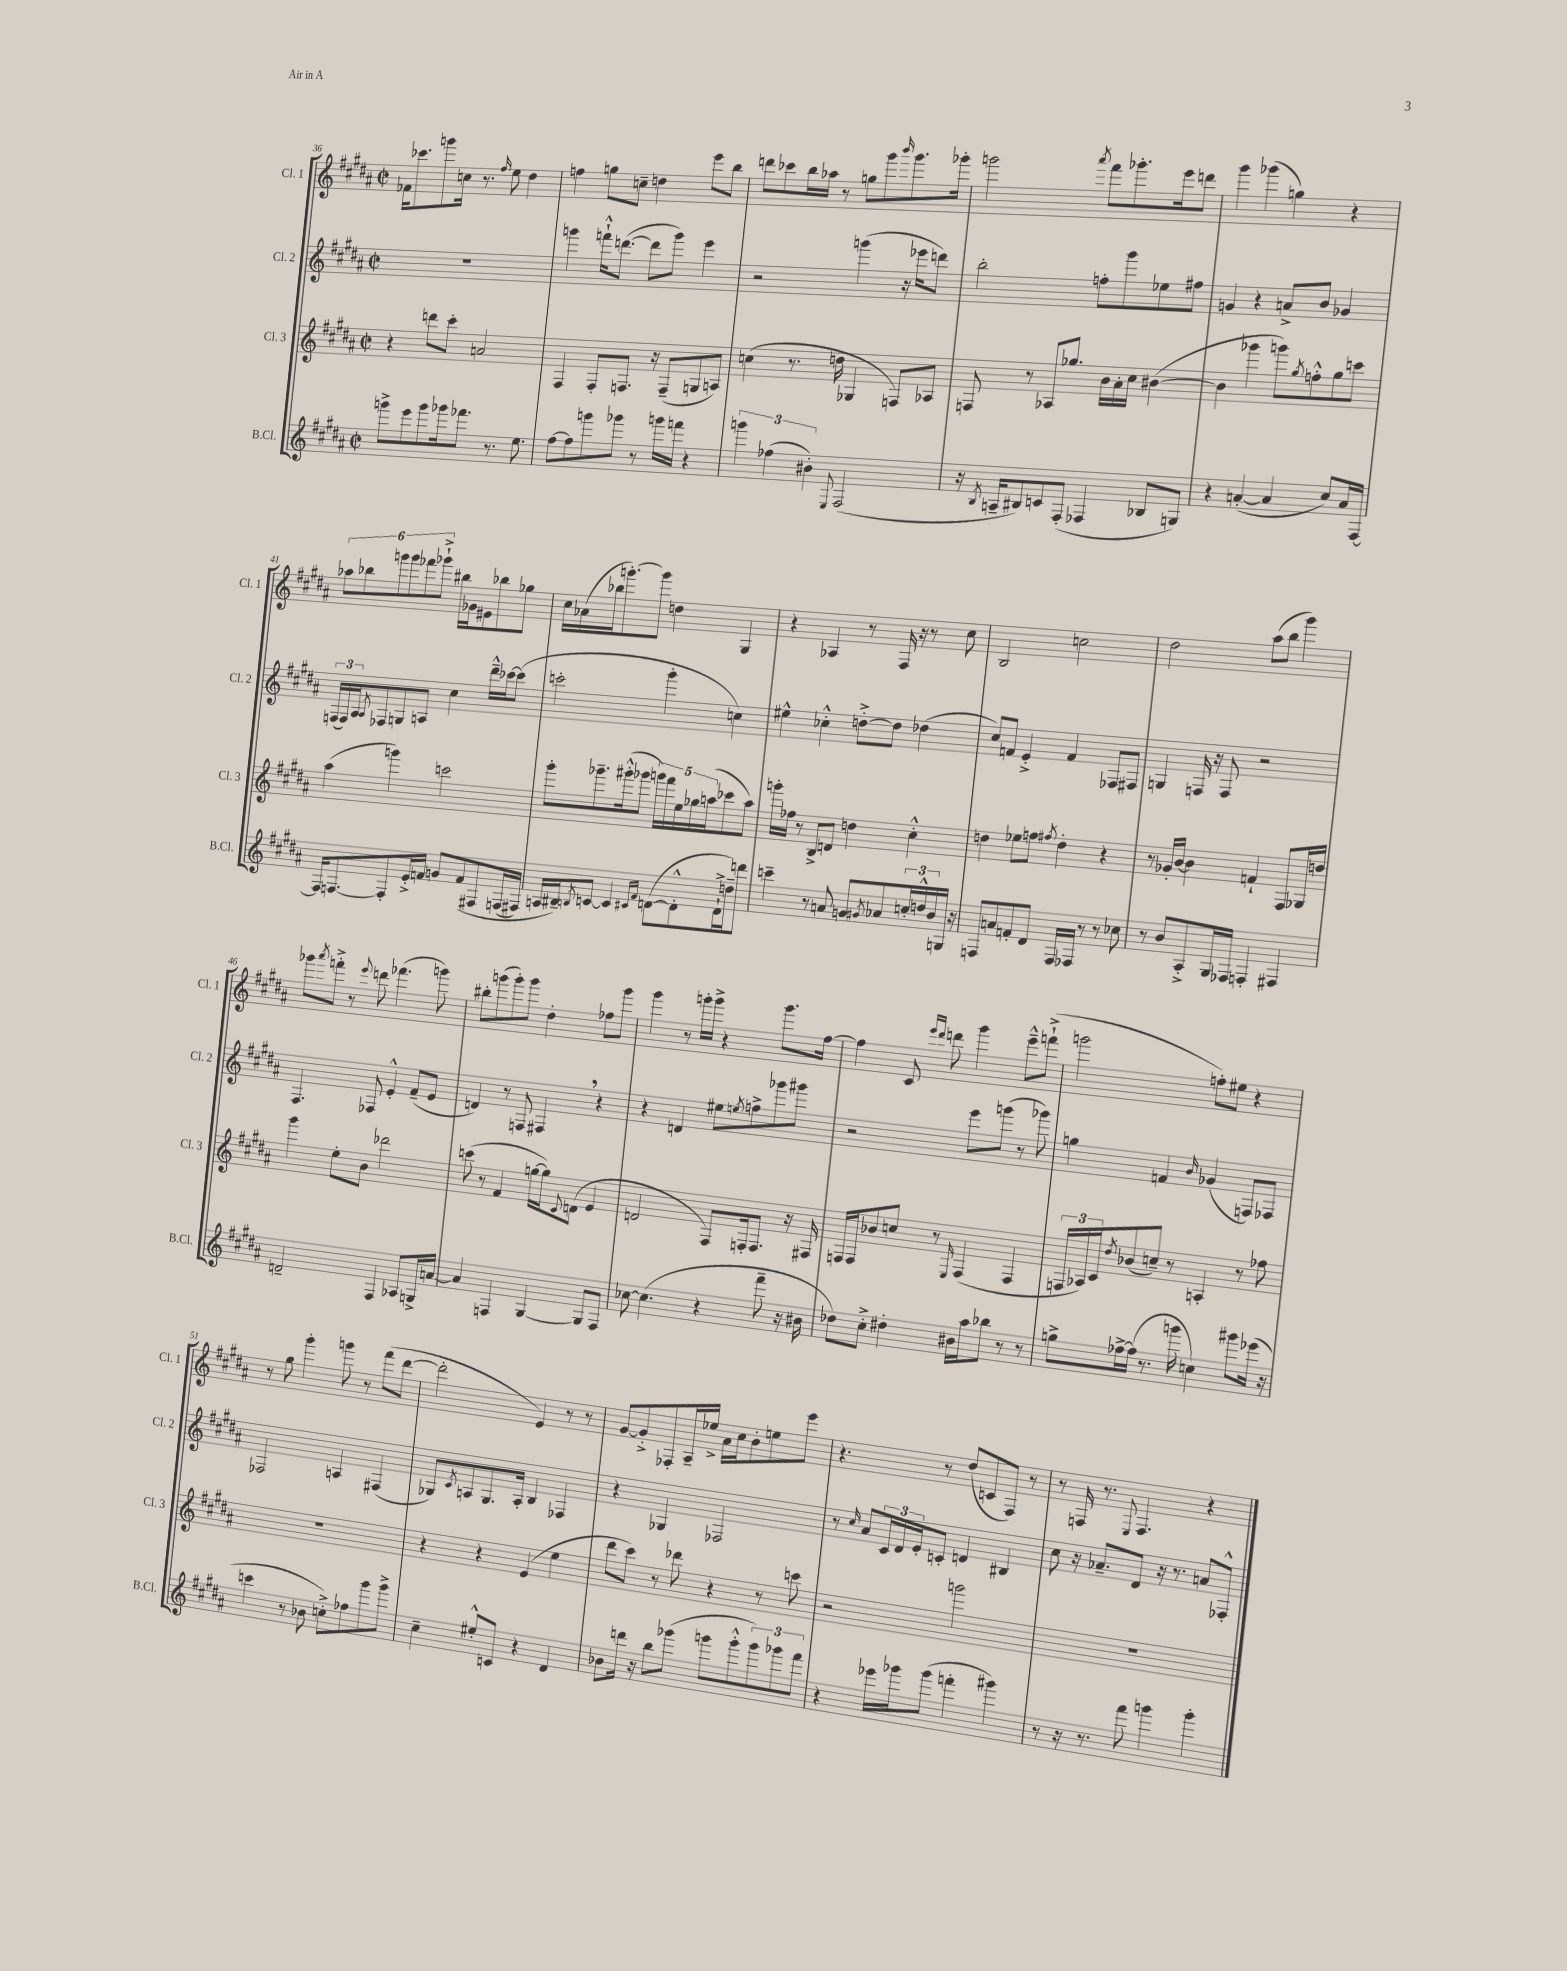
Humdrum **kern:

**kern	**kern	**kern	**kern
*staff4	*staff3	*staff2	*staff1
*clefG2	*clefG2	*clefG2	*clefG2
*k[f#c#g#d#a#]	*k[f#c#g#d#a#]	*k[f#c#g#d#a#]	*k[f#c#g#d#a#]
*M2/2	*M2/2	*M2/2	*M2/2
*met(c|)	*met(c|)	*met(c|)	*met(c|)
8ggg^\L	4r	1r	16f-\LK
.	.	.	8.ccc-\
8eee\	.	.	.
8ggg\	8ddd\L	.	8ggg\
16ggg-\k	8ccc#'\J	.	16cc\Jk
8.fff-\J	.	.	8.r
.	2a/	.	.
.	.	.	16qqff#/
8.r	.	.	8ee\
.	.	.	4dd#\
8.ee\	.	.	.
=	=	=	=
[8ff#\L	4F#/	4ggg\	4ff\
8ff#\]	.	.	.
8ggg\	8F#'/L	16fff`^^\LK	8gg\L
.	.	([8.ddd\J	.
8ggg-\J	8.F/J	.	8cc~\J
8r	.	8ddd\]L	4dd\
.	16r	.	.
16ggg\LL	(8F~/L	8ggg\J)	.
16fff\JJ	.	.	.
4r	8G/	4eee\	8eee\L
.	8A/J)	.	8bb\J
=	=	=	=
6ggg\	(4cc\	2r	8ddd\L
.	.	.	8ccc-\
(6ff-\	.	.	.
.	8.r	.	16bb\L
.	.	.	16aa-\JJ
6b#'\)	.	.	.
.	.	.	8r
.	16dd\	.	.
8qqE/	.	.	.
(2F#/	4G-/	(4ggg\	8gg\L
.	.	.	8ggg#\
.	.	.	16qqbbb/
.	8F/L)	16r	8.ggg#\
.	.	16eee-\LK	.
.	8A-/J	8ddd\J)	.
.	.	.	16ggg-'\Jk
=	=	=	=
16r	8F/	2bb'\	2ggg\
8qB/	.	.	.
16A~/LK	.	.	.
8B#/)	8r	.	.
8c/	8A-/L	.	.
(8F#'/J	8.gg-/J	.	.
.	.	.	8qaaa#/
4F-/	.	8ff'\L	8fff#\L
.	16b\LL	.	.
.	16a#'\	8ggg#\	8.ggg-'\
.	16cc#\JJ	.	.
8B-/L	([4b#\	8ee-\	.
.	.	.	16eee\k
8G/J)	.	8ff#\J	8ddd\J
=	=	=	=
4r	4b#\]	4g/	4ggg#\
([4a'/	4ggg-\	4r	(4ggg-\
4a/]	8ggg\L)	8a^/L	4gg\)
.	8qgg#/	.	.
.	8ff'^^\	8b/J	.
8cc#/L)	8gg#\	4g-/	4r
16a/L	8ccc\J	.	.
[16F#/JJ	.	.	.
=	=	=	=
16F#/]LK	(4aa#\	(24F/LL	12aa-\L
.	.	24F/)	.
[8.F/	.	.	.
.	.	24A#/J	12bb-\
.	.	8qA#/	.
.	.	8F-/	.
.	.	.	12ggg\
8F'/]	4ggg\)	8G/	12ggg\
.	.	.	12fff-\
16e'^/L	.	8A/J	.
.	.	.	12ggg-`^\J
16f/JJ	.	.	.
8g/L	2ccc\	4cc#\	16bb#\LL
.	.	.	16g-\J
&(8f/	.	.	8e#\
8F#/	.	16ddd#~^^\LL	8bb-\
.	.	[16ccc-\J	.
(16F/L	.	(8ccc-\]J	8gg-\J
16F#/JJ)	.	.	.
=	=	=	=
16A/LL	8ggg#'\L	2ccc'\	16cc#\LL
16B#~/J&)	.	.	(16a-\
8qB/	.	.	.
[8c/J	8.ggg-~\	.	16bb-\J
.	.	.	[8.ggg'\)
4c/]	.	.	.
.	(16ggg#'^^\k	.	.
.	8ggg-\J	.	8ggg\]J
16qqc#/LL	.	.	.
16qqf#/JJ	.	.	.
([8d\L	20ggg\LL)	4ggg#'\	4dd\
.	20fff#\	.	.
.	20ee\	.	.
8d'^^\]	.	.	.
.	20gg-\	.	.
.	(20aa\J	.	.
16d`^\L	8ccc-\	4cc\)	4G#/
16dd~\J)	.	.	.
8ddd\J	8aa\J)	.	.
=	=	=	=
4ccc~\	16ggg'\LL	4ee#^^\	4r
.	16ff-\JJ	.	.
.	8r	.	.
8r	8B^/L	4cc-'^^\	4A-/
8a/	8d/J	.	.
8g/L	4dd\	[8dd'^\L	8r
8qg#/	.	.	.
8a-/	.	8dd\]J	16F#/
.	.	.	16r
24cc'/L	4cc#'^^\	(4dd-\	8r
24dd^^/	.	.	.
24b/	.	.	.
16G/JJ	.	.	8cc#\
16r	.	.	.
=	=	=	=
8F/L	4dd\	8cc#/L)	2B/
8a/	.	8f/J	.
8f'/	8ee-\L	4e'^/	.
8d#/J	8ff\J	.	.
.	8qff#/	.	.
16F/LL	4dd'\	4f/	2cc\
16F-/JJ	.	.	.
8r	.	.	.
8r	4r	8F-/L	.
8cc-\	.	8F#/J	.
=	=	=	=
8r	8r	4G/	2dd#\
8b/L	16g-'/LL	.	.
.	[16b/JJ	.	.
8A#'^/	4b\]	16F/	.
.	.	16r	.
16G#/L	.	8F/	.
16F-/JJ	.	.	.
4F'/	4f`/	2r	(8aa#\L
.	.	.	8bb\J
4F#/	8F#/L	.	4ggg#\)
.	16G-/L	.	.
.	16dd/JJ	.	.
=	=	=	=
2d~/	4ggg#\	4.F#/	8ggg-\L
.	.	.	8qaaa#/
.	.	.	8fff'^\J
.	8ee'\L	.	8r
.	.	.	8qqeee/
.	8b\J	8F-/	8ddd\
4F#/	2ddd-\	4e'^^/	(4.fff-\
8A-/L	.	(8f#~/L	.
16G^/L	.	8e/J	8ggg\)
[16a/JJ	.	.	.
=	=	=	=
4a/]	(8ccc\	4d/)	8bb#'\L
.	8r	.	(8ggg\
4F/	4f#/	8r	8ggg'\)
.	.	8F/	8ggg\J
[4G#/	[16gg\LL	4F#/	4dd#'\
.	16gg\]J)	.	.
.	8qqc#/	.	.
.	(8d\J	.	.
8G#/]L	4e/	4r	8ff-\L
8F/J	.	.	8ggg\J
=	=	=	=
[8cc-\	2d/	4r	4ggg#\
(4.cc-\]	.	.	.
.	.	4d/	8r
.	.	.	16ggg'\LL
.	.	.	16ggg^\JJ
4r	8F#/L)	8ee#\L	4r
.	.	8qee/	.
.	16F'/k	8ff^\	.
.	8.F/J	.	.
8fff#~\	.	8ggg-\	8.ggg\L
16r	16r	8ggg#\J	.
16b#\	16F#/	.	[16ff#\Jk
=	=	=	=
8dd-\L)	16F/LL	2r	4ff#\]
.	16F/J	.	.
8cc#'^\J	8b-/	.	.
4dd#'\	8cc/J	.	8c#/
.	.	.	16qqeee/LL
.	.	.	16qqddd#/JJ
.	8r	.	8ddd\
.	16qqE/	.	.
16b#\LL	(4F/	8eee\L	4ggg#\
16aa#\J	.	.	.
8bb-\J	.	(8ggg\J	.
8r	4F/	8r	8eee~^^\L
8r	.	8ggg-\)	(8fff`^\J
=	=	=	=
8gg^\L	24F/LL	4gg\	2ggg\
.	24A-/)	.	.
.	24c#/J	.	.
.	8qdd#/	.	.
[16ff-^\L	(8b-/	.	.
(16ff-\]JJ	.	.	.
8.r	8cc~/J)	4f/	.
.	8r	.	.
16ggg\	.	.	.
.	.	16qqb/	.
4cc\)	4A'/	(4g-/	8ff'\L)
.	.	.	8ee#\J
8ggg#\L	8r	8F/L)	4r
(16eee-\Jk	8ff-\	8F-/J	.
16r	.	.	.
=	=	=	=
4ccc\	1r	2F-/	8r
.	.	.	8gg#\
8r	.	.	4ggg#'\
8b-\	.	.	.
8cc'^\L)	.	4A/	8ggg\
8ff-\	.	.	8r
8ggg#\	.	(4F#/	(8fff#\L
8ggg#^\J	.	.	[8ddd#\J
=	=	=	=
4cc#~\	4r	8G-/L)	2ddd#'\]
.	.	8qc#/	.
.	.	8A/	.
8ee#'^^/L	4r	8.G-/	.
8c/J	.	.	.
.	.	16A'/Jk	.
4r	(4e/	4B/	4e/)
4d#/	4ee\	4F-/	8r
.	.	.	8r
=	=	=	=
8b-\L	8ddd#\L	4r	[8g#/L
16ddd\Jk	8ccc#\J)	.	8g#'^/]
16r	.	.	.
8bb\L	8r	4G-/	8F-'/
(8ggg-\J	8ddd-\	.	16A#~/L
.	.	.	16ee-^/JJ
8ggg\L	4r	2F-/	16a#\LL
.	.	.	16cc#\J
8ggg'^^\	.	.	8b'\
12ggg\)	8r	.	8ee\
12ggg-\	.	.	.
.	8ccc\	.	8eee\J
12fff#\J	.	.	.
=	=	=	=
4r	2r	8r	4.r
.	.	16qqcc#/	.
.	.	8a#/L	.
16eee-\LL	.	24c#/L	.
.	.	24d#/	.
16ggg-\J	.	.	.
.	.	24e'/J	.
(8ggg-\J	.	8c'/J	8r
4fff'\	2ggg\	4d/	(8dd#/L
.	.	.	8c/
4ggg#\)	.	4B#/	8F#/J)
.	.	.	8r
=	=	=	=
8r	1r	8cc#\	8r
16r	.	16r	16F/
8.r	.	8.a-~/L	8.r
.	.	.	8qqE/
8fff#\	.	8d#/J	4.F/
4ggg\	.	16r	.
.	.	8.r	.
4ggg'\	.	8a/L	4r
.	.	8F-'^^/J	.
==	==	==	==
*-	*-	*-	*-
